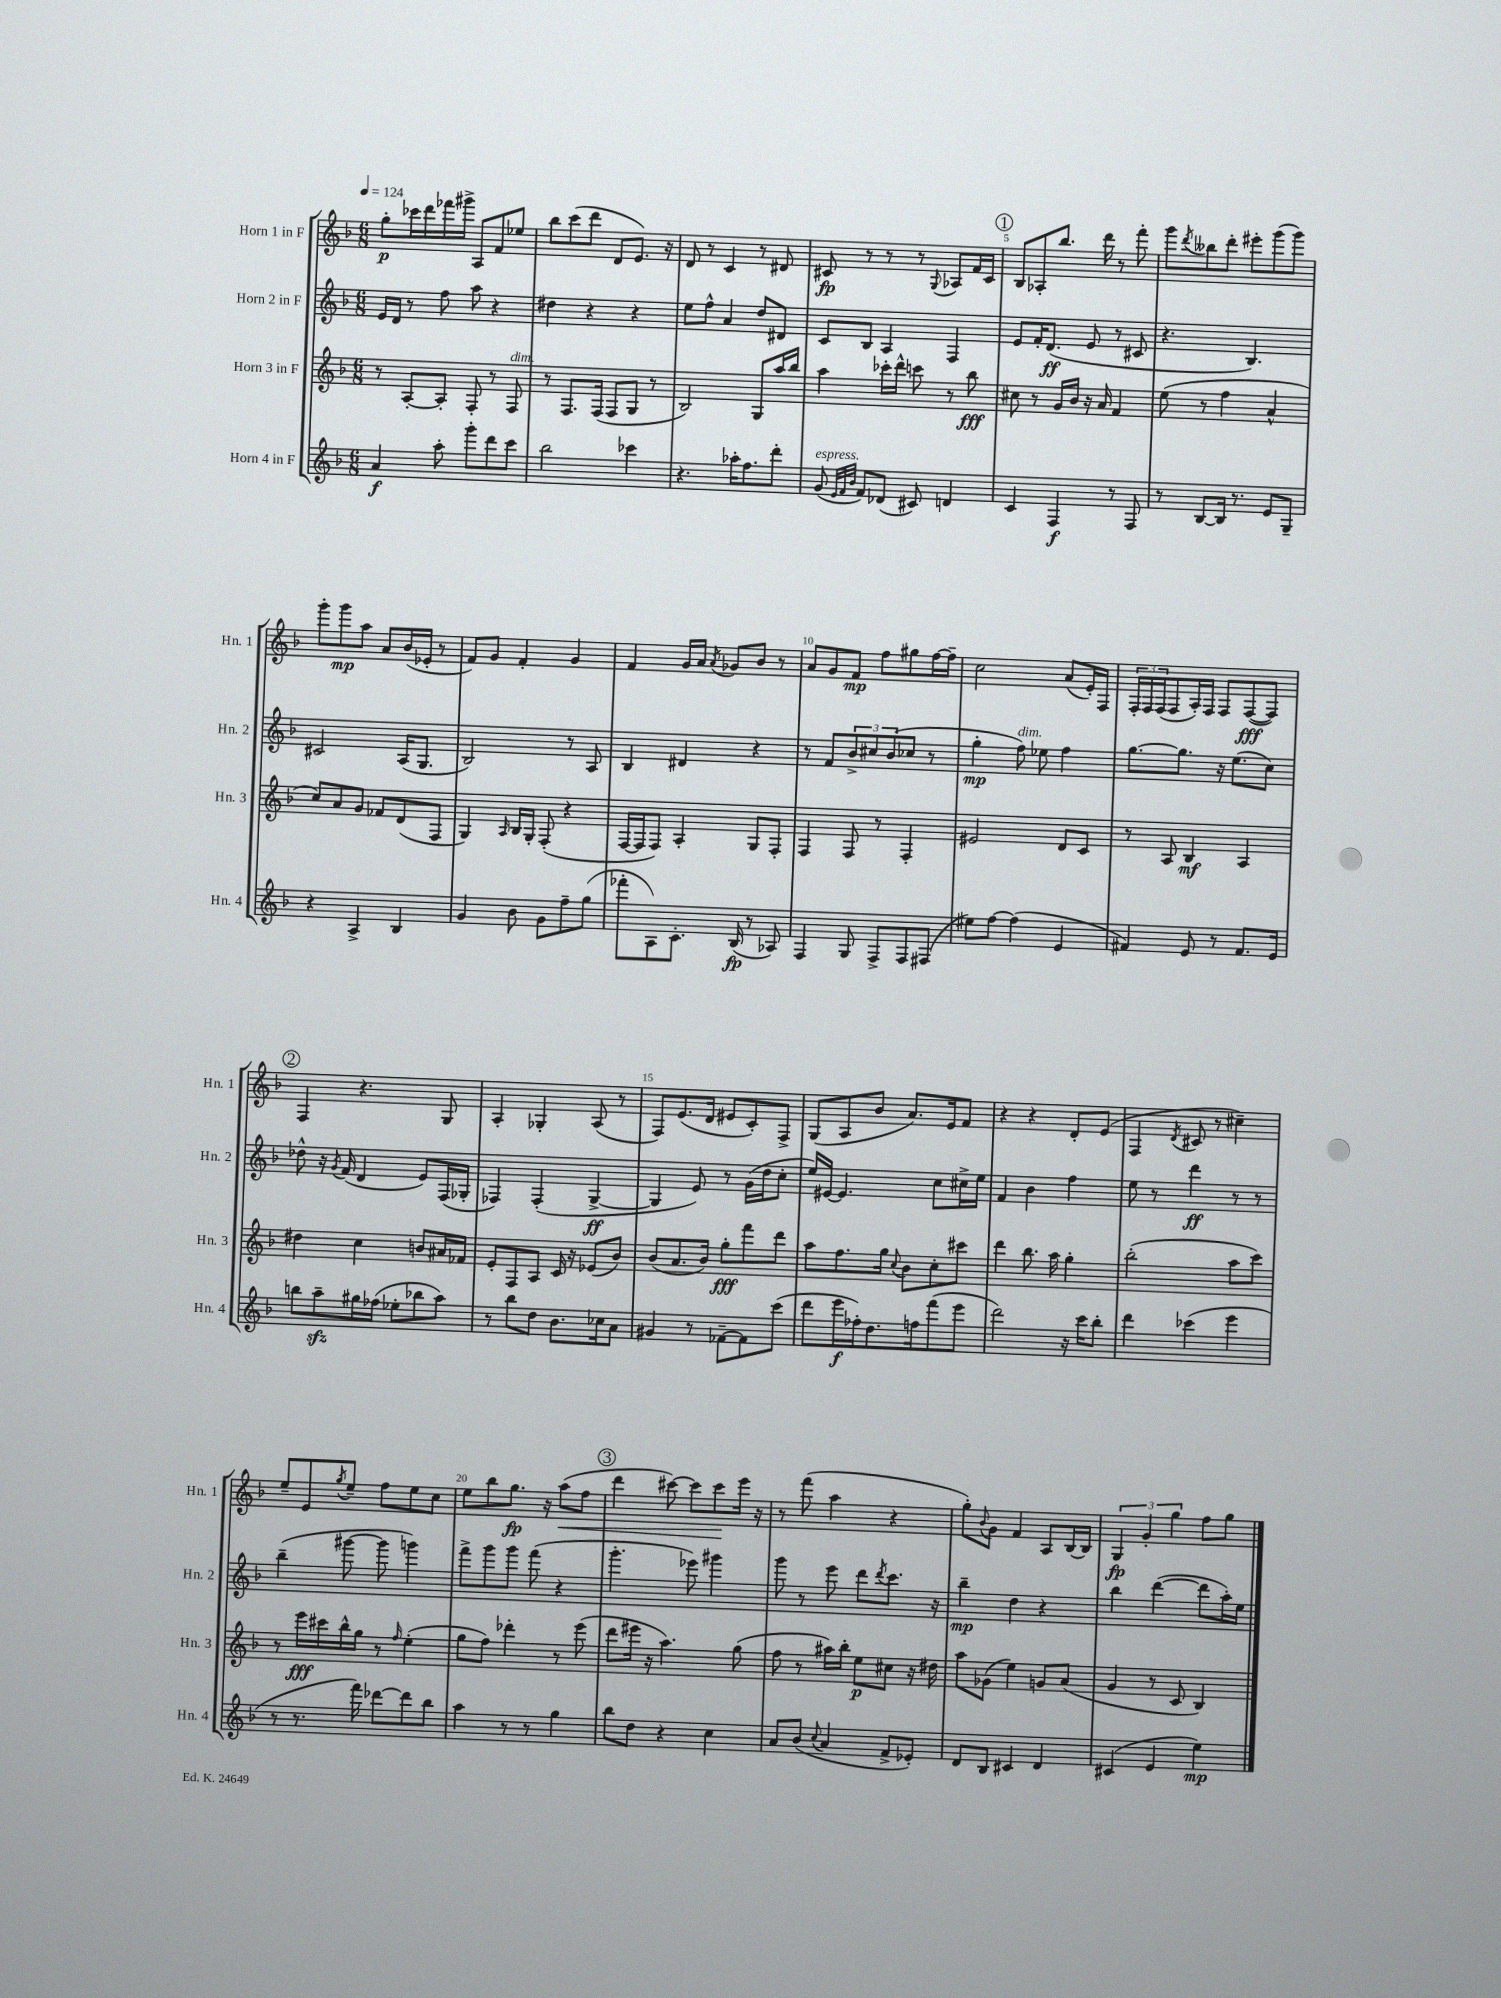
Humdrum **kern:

**kern	**dynam	**kern	**dynam	**kern	**dynam	**kern	**dynam
*part4	*part4	*part3	*part3	*part2	*part2	*part1	*part1
*staff4	*staff4	*staff3	*staff3	*staff2	*staff2	*staff1	*staff1
*I"Horn 4 in F	*	*I"Horn 3 in F	*	*I"Horn 2 in F	*	*I"Horn 1 in F	*
*I'Hn. 4	*	*I'Hn. 3	*	*I'Hn. 2	*	*I'Hn. 1	*
*clefG2	*	*clefG2	*	*clefG2	*	*clefG2	*
*k[b-]	*	*k[b-]	*	*k[b-]	*	*k[b-]	*
*M6/8	*	*M6/8	*	*M6/8	*	*M6/8	*
*MM124	*	*MM124	*	*MM124	*	*MM124	*
=1	=1	=1	=1	=1	=1	=1	=1
4a/	f	8r	.	16e/LL	.	8gg'\L	p
.	.	.	.	16d/JJ	.	.	.
.	.	[8A'/L	.	8r	.	16ccc-X\L	.
.	.	.	.	.	.	16ddd\	.
8aa'\	.	8A'/J]	.	8ff\	.	16fff-X\	.
.	.	.	.	.	.	16ggg#X^\JJ	.
8ggg'\L	.	8F'/	.	8aa\	.	8A/L	.
8ddd\	.	8r	.	4r	.	8f/	.
!	!	!LO:TX:a:i:t=dim.	!	!	!	!	!
8ccc\J	.	8F/	.	.	.	8ee-X/J	.
=2	=2	=2	=2	=2	=2	=2	=2
2bb-\	.	8r	.	4dd#X\	.	8bb-\L	.
.	.	8.F/L	.	.	.	(8ccc\	.
.	.	.	.	4r	.	8ddd\J	.
.	.	(16F/Jk	.	.	.	.	.
.	.	8F/L	.	.	.	8d/L	.
4ccc-X\	.	8G/J	.	4r	.	8.e/J)	.
.	.	8r	.	.	.	.	.
.	.	.	.	.	.	16r	.
=3	=3	=3	=3	=3	=3	=3	=3
4.r	.	2B-/)	.	8ee\L	.	8d/	.
.	.	.	.	8ff^^\J	.	8r	.
.	.	.	.	4a/	.	4c/	.
16aa-X'\KL	.	.	.	.	.	.	.
8.ff\	.	.	.	.	.	.	.
.	.	8G/L	.	8dd/L	.	8r	.
8ddd'\J	.	16aa/L	.	8d#X/J	.	8d#X/	.
.	.	16bb-/JJ	.	.	.	.	.
=4	=4	=4	=4	=4	=4	=4	=4
!LO:TX:a:i:t=espress.	!	!	!	!	!	!	!
(8g/	.	4aa\	.	8c/L	.	8c#X/	fp
32qqe/LLL	.	.	.	.	.	.	.
32qqf/	.	.	.	.	.	.	.
32qqb-/JJJ	.	.	.	.	.	.	.
8f/L)	.	.	.	8B-/J	.	8r	.
(8d-X/J	.	16ccc-X'\LL	.	4A/	.	8r	.
.	.	16ddd^^\JJ	.	.	.	.	.
8c#X/)	.	8cccn\	.	.	.	8r	.
.	.	.	.	.	.	8qqG/	.
4dn/	.	8r	.	4F/	.	8A-X/L	.
.	.	8bb-\	fff	.	.	16f/L	.
.	.	.	.	.	.	16c#/JJ	.
!!LO:REH:place=s1:t=1
=5	=5	=5	=5	=5	=5	=5	=5
4c/	.	8cc#X\	.	8e/L	.	8B-/L	.
.	.	8r	.	16f'/K	.	8A-X'/	.
.	.	.	.	(8.d/J	ff	.	.
4F/	f	16g/LL	.	.	.	8.bb-/J	.
.	.	16b-/JJ	.	.	.	.	.
.	.	16r	.	8e/	.	.	.
.	.	16a/	.	.	.	16ddd\	.
8r	.	4f/	.	8r	.	8r	.
8F/	.	.	.	8c#X/	.	8fff'\	.
=6	=6	=6	=6	=6	=6	=6	=6
8r	.	(8ee\	.	4.r	.	8ggg\L	.
.	.	.	.	.	.	8qddd/	.
[8B-/L	.	8r	.	.	.	8bb--X\	.
16B-/Jk]	.	4ff\	.	.	.	8ddd'\J	.
8.r	.	.	.	.	.	.	.
.	.	.	.	4.B-/)	.	8eee#X'\L	.
8e/L	.	4a^^/	.	.	.	(8ggg\	.
8G~/J	.	.	.	.	.	8ggg\J)	.
!!LO:LB:g=z
=7	=7	=7	=7	=7	=7	=7	=7
4r	.	8cc/L)	.	2c#X/	.	8ggg'\L	.
.	.	8a/	.	.	.	8ggg\	mp
4A^/	.	8g/J	.	.	.	8aa\J	.
.	.	8f-X/L	.	.	.	8a/L	.
4B-/	.	(8d/	.	(16A/KL	.	(16b-/L	.
.	.	.	.	8.G/J	.	16e-X'/JJ	.
.	.	8F/J	.	.	.	8r	.
=8	=8	=8	=8	=8	=8	=8	=8
4g/	.	4G/)	.	2B-/)	.	8f/L)	.
.	.	.	.	.	.	8g/J	.
.	.	16qqA/	.	.	.	.	.
8b-\	.	16B-/LL	.	.	.	4f'/	.
.	.	16G'/JJ	.	.	.	.	.
8g\L	.	(8F'/	.	.	.	.	.
8ff~\	.	4r	.	8r	.	4g/	.
(8gg\J	.	.	.	8A/	.	.	.
=9	=9	=9	=9	=9	=9	=9	=9
8fff-X'\L	.	[16F/LL	.	4B-/	.	4f/	.
.	.	16F/J]	.	.	.	.	.
8A\)	.	8F/J)	.	.	.	.	.
8.c'\J	.	4A'/	.	4d#X/	.	16g/LL	.
.	.	.	.	.	.	16a/JJ	.
.	.	.	.	.	.	8qa/	.
.	.	.	.	.	.	8g-X/L	.
(16B-/	fp	.	.	.	.	.	.
8r	.	8G/L	.	4r	.	8b-/J	.
8A-X/)	.	8F'/J	.	.	.	8r	.
=10	=10	=10	=10	=10	=10	=10	=10
4F/	.	4F/	.	8r	.	8a/L	.
.	.	.	.	8f/L	.	8g/	.
8G/	.	8F/	.	12b-^/	.	8f/J	mp
.	.	.	.	12cc#X/	.	.	.
8F^/L	.	8r	.	.	.	8ff\L	.
.	.	.	.	(12b-/	.	.	.
8F/	.	4F'/	.	8cc-X/J	.	8gg#X\	.
(8F#X/J	.	.	.	8r	.	[16ff\L	.
.	.	.	.	.	.	16ff~\JJ]	.
=11	=11	=11	=11	=11	=11	=11	=11
8ee#X\L)	.	2e#X/	.	4gg'\	mp	2cc\	.
[8ff\J	.	.	.	.	.	.	.
!	!	!	!	!LO:TX:a:i:t=dim.	!	!	!
(4ff\]	.	.	.	8ff\)	.	.	.
.	.	.	.	8ee-X\	.	.	.
4e/	.	8d/L	.	4ff\	.	(8a/L	.
.	.	8c/J	.	.	.	16e'/L)	.
.	.	.	.	.	.	16F/JJ	.
=12	=12	=12	=12	=12	=12	=12	=12
4f#X/)	.	8r	.	[8.gg\L	.	24F'/LL	.
.	.	.	.	.	.	24F/	.
.	.	.	.	.	.	(24F/J	.
.	.	8A/	.	.	.	8F/	.
.	.	.	.	8.gg\J]	.	.	.
8e/	.	4B-/	mf	.	.	16A'/L)	.
.	.	.	.	.	.	16F/JJ	.
8r	.	.	.	16r	.	8F/L	.
.	.	.	.	(8.ee\L	.	.	.
8.f#/L	.	4A/	.	.	.	([8F/	fff
.	.	.	.	8cc\J)	.	8F/J])	.
16e/Jk	.	.	.	.	.	.	.
!!LO:LB:g=z
!!LO:REH:place=s1:t=2
=13	=13	=13	=13	=13	=13	=13	=13
8bbn\L	.	4dd#X\	.	8dd-X^^\	.	4F/	.
8aazz~\	.	.	.	16r	.	.	.
.	.	.	.	8qg/	.	.	.
.	.	.	.	(16f/	.	.	.
16gg#X\L	.	4cc\	.	4d/	.	4.r	.
(16ff-X\JJ	.	.	.	.	.	.	.
8ee-X'\L	.	.	.	.	.	.	.
8bb-X\	.	8bn/L	.	8e/L)	.	.	.
8aa\J)	.	16a#X/L	.	(16F/L	.	8G/	.
.	.	16f-X/JJ	.	16G-X'/JJ	.	.	.
=14	=14	=14	=14	=14	=14	=14	=14
8r	.	8e'/L	.	4F-X/)	.	4A'/	.
8bb-\L	.	8F/	.	.	.	.	.
8dd\J	.	8A/J	.	(4F-'/	.	4G-X'/	.
8.b-\L	.	16c/	.	.	.	.	.
.	.	16r	.	.	.	.	.
.	.	(8e-X/L	.	[4G^/	ff	(8A/	.
16cc-X\k	.	.	.	.	.	.	.
8a\J	.	8b-/J)	.	.	.	8r	.
=15	=15	=15	=15	=15	=15	=15	=15
4g#X/	.	(8b-/L	.	4G/]	.	8F/L)	.
.	.	8.a/	.	.	.	(8.e/	.
8r	.	.	.	8e/)	.	.	.
.	.	16b-/Jk)	.	.	.	16d/Jk	.
[8f-X~\L	.	8gg'\L	fff	8r	.	8e#X/L	.
8f-\]	.	8fff\	.	(16g\LL	.	8c'/)	.
.	.	.	.	16dd\J	.	.	.
(8ccc\J	.	8ddd\J	.	8cc'\J	.	8F^/J	.
=16	=16	=16	=16	=16	=16	=16	=16
8ddd\L	.	8aa\L	.	16ee/LL)	.	(8G/L	.
.	.	.	.	[16e#X/JJ	.	.	.
16eee\L	f	8.ff\	.	4.e#/]	.	8A/	.
16ff-X'\J)	.	.	.	.	.	.	.
8.dd\	.	.	.	.	.	8b-/J	.
.	.	16gg\Jk	.	.	.	.	.
.	.	8qqcc/	.	.	.	.	.
.	.	8b-\L	.	.	.	8.a/L)	.
16ffn\k	.	.	.	.	.	.	.
(8fff\	.	8cc'\	.	8cc\L	.	.	.
.	.	.	.	.	.	16e/k	.
8eee\J	.	8ccc#X\J	.	16cc#X^\L	.	8f/J	.
.	.	.	.	16ee\JJ	.	.	.
=17	=17	=17	=17	=17	=17	=17	=17
2ddd\)	.	4ddd\	.	4f/	.	4r	.
.	.	8.bb-\	.	4b-\	.	4r	.
.	.	16aa\	.	.	.	.	.
16r	.	4gg'\	.	4ff\	.	8d'/L	.
16ccc\KL	.	.	.	.	.	.	.
8bb-'\J	.	.	.	.	.	(8e/J	.
=18	=18	=18	=18	=18	=18	=18	=18
4ddd\	.	(2bb-'\	.	8ee\	.	4F/	.
.	.	.	.	8r	.	.	.
.	.	.	.	.	.	8qd/	.
(4ccc-X\	.	.	.	4ddd\	ff	8c#X/	.
.	.	.	.	.	.	8r	.
4eee\	.	8aa\L	.	8r	.	4cc#X~\)	.
.	.	8ccc\J)	.	8r	.	.	.
!!LO:LB:g=z
=19	=19	=19	=19	=19	=19	=19	=19
8r	.	8r	.	(4bb-~\	.	8ee~/L	.
8.r	.	16eee\LL	fff	.	.	8e/	.
.	.	16ccc#X\	.	.	.	.	.
.	.	.	.	.	.	8qgg/	.
.	.	16bb-^^\	.	[8ggg#X\	.	8ee~/J	.
16fff\)	.	16gg\JJ	.	.	.	.	.
[8ddd-X\L	.	8r	.	8ggg#\]	.	8ff\L	.
.	.	16qqff/	.	.	.	.	.
8ddd-\]	.	(4ee'\	.	4gggn\)	.	8ee\	.
8bb-\J	.	.	.	.	.	8cc\J	.
=20	=20	=20	=20	=20	=20	=20	=20
4aa\	.	8gg\L	.	8fff^\L	.	8ee\L	.
.	.	8ff\J)	.	8ggg\	.	8bb-\	.
8r	.	4ddd-X'\	.	8ggg\J	.	8.gg\J	fp
8r	.	.	.	(8fff\	.	.	.
.	.	.	.	.	.	16r	.
!	!	!	!	!	!	!	!LO:HP:b
4gg\	.	8r	.	4r	.	(8aa\L	<
.	.	(8eee\	.	.	.	8ff\J	.
!!LO:REH:place=s1:t=3
=21	=21	=21	=21	=21	=21	=21	=21
8bb-\L	.	8ddd\L	.	4.ggg'\	.	4ddd\	.
8dd\J	.	16eee#X\Jk	.	.	.	.	.
.	.	16r	.	.	.	.	.
4r	.	4.aa\)	.	.	.	[8ccc#X\)	.
.	.	.	.	8eee-X\)	.	8ccc#\L]	.
4cc\	.	.	.	4ggg#X\	.	8ccc#\	.
.	.	(8gg\	.	.	.	16eee\Jk	[
.	.	.	.	.	.	16r	.
=22	=22	=22	=22	=22	=22	=22	=22
8a/L	.	8ff\	.	8ggg\	.	8r	.
(8b-/J	.	8r	.	8r	.	(8fff\	.
8qqcc/	.	.	.	.	.	.	.
4a/	.	16aa#X\LL)	.	8eee\	.	4aa\	.
.	.	16bb-'\JJ	.	.	.	.	.
.	.	8ee\L	p	8ddd\L	.	.	.
.	.	.	.	8qddd/	.	.	.
8f^/L	.	8cc#X\J	.	8.ccc\J	.	4r	.
8e-X'/J)	.	16r	.	.	.	.	.
.	.	16dd#X\	.	16r	.	.	.
=23	=23	=23	=23	=23	=23	=23	=23
8d/L	.	8aa\L	.	4bb-~\	mp	8gg'\L)	.
.	.	.	.	.	.	8qqb-/	.
8B-/J	.	(8g-X\J	.	.	.	8g\J	.
4c#X/	.	4ee\)	.	4dd\	.	4f/	.
4d/	.	8gn/L	.	4r	.	8A/L	.
.	.	(8a/J	.	.	.	[16B-/L	.
.	.	.	.	.	.	16B-/JJ]	.
=24	=24	=24	=24	=24	=24	=24	=24
(4c#X/	.	4g/	.	4bb-\	.	6G/	fp
.	.	.	.	.	.	6g'/	.
4e/	.	8r	.	([4ddd\	.	.	.
.	.	.	.	.	.	6gg\	.
.	.	8c/	.	.	.	.	.
4ee\)	mp	4B-/)	.	8ddd\L]	.	8ff\L	.
.	.	.	.	16aa'\L)	.	8gg\J	.
.	.	.	.	16ee\JJ	.	.	.
==	==	==	==	==	==	==	==
*-	*-	*-	*-	*-	*-	*-	*-
